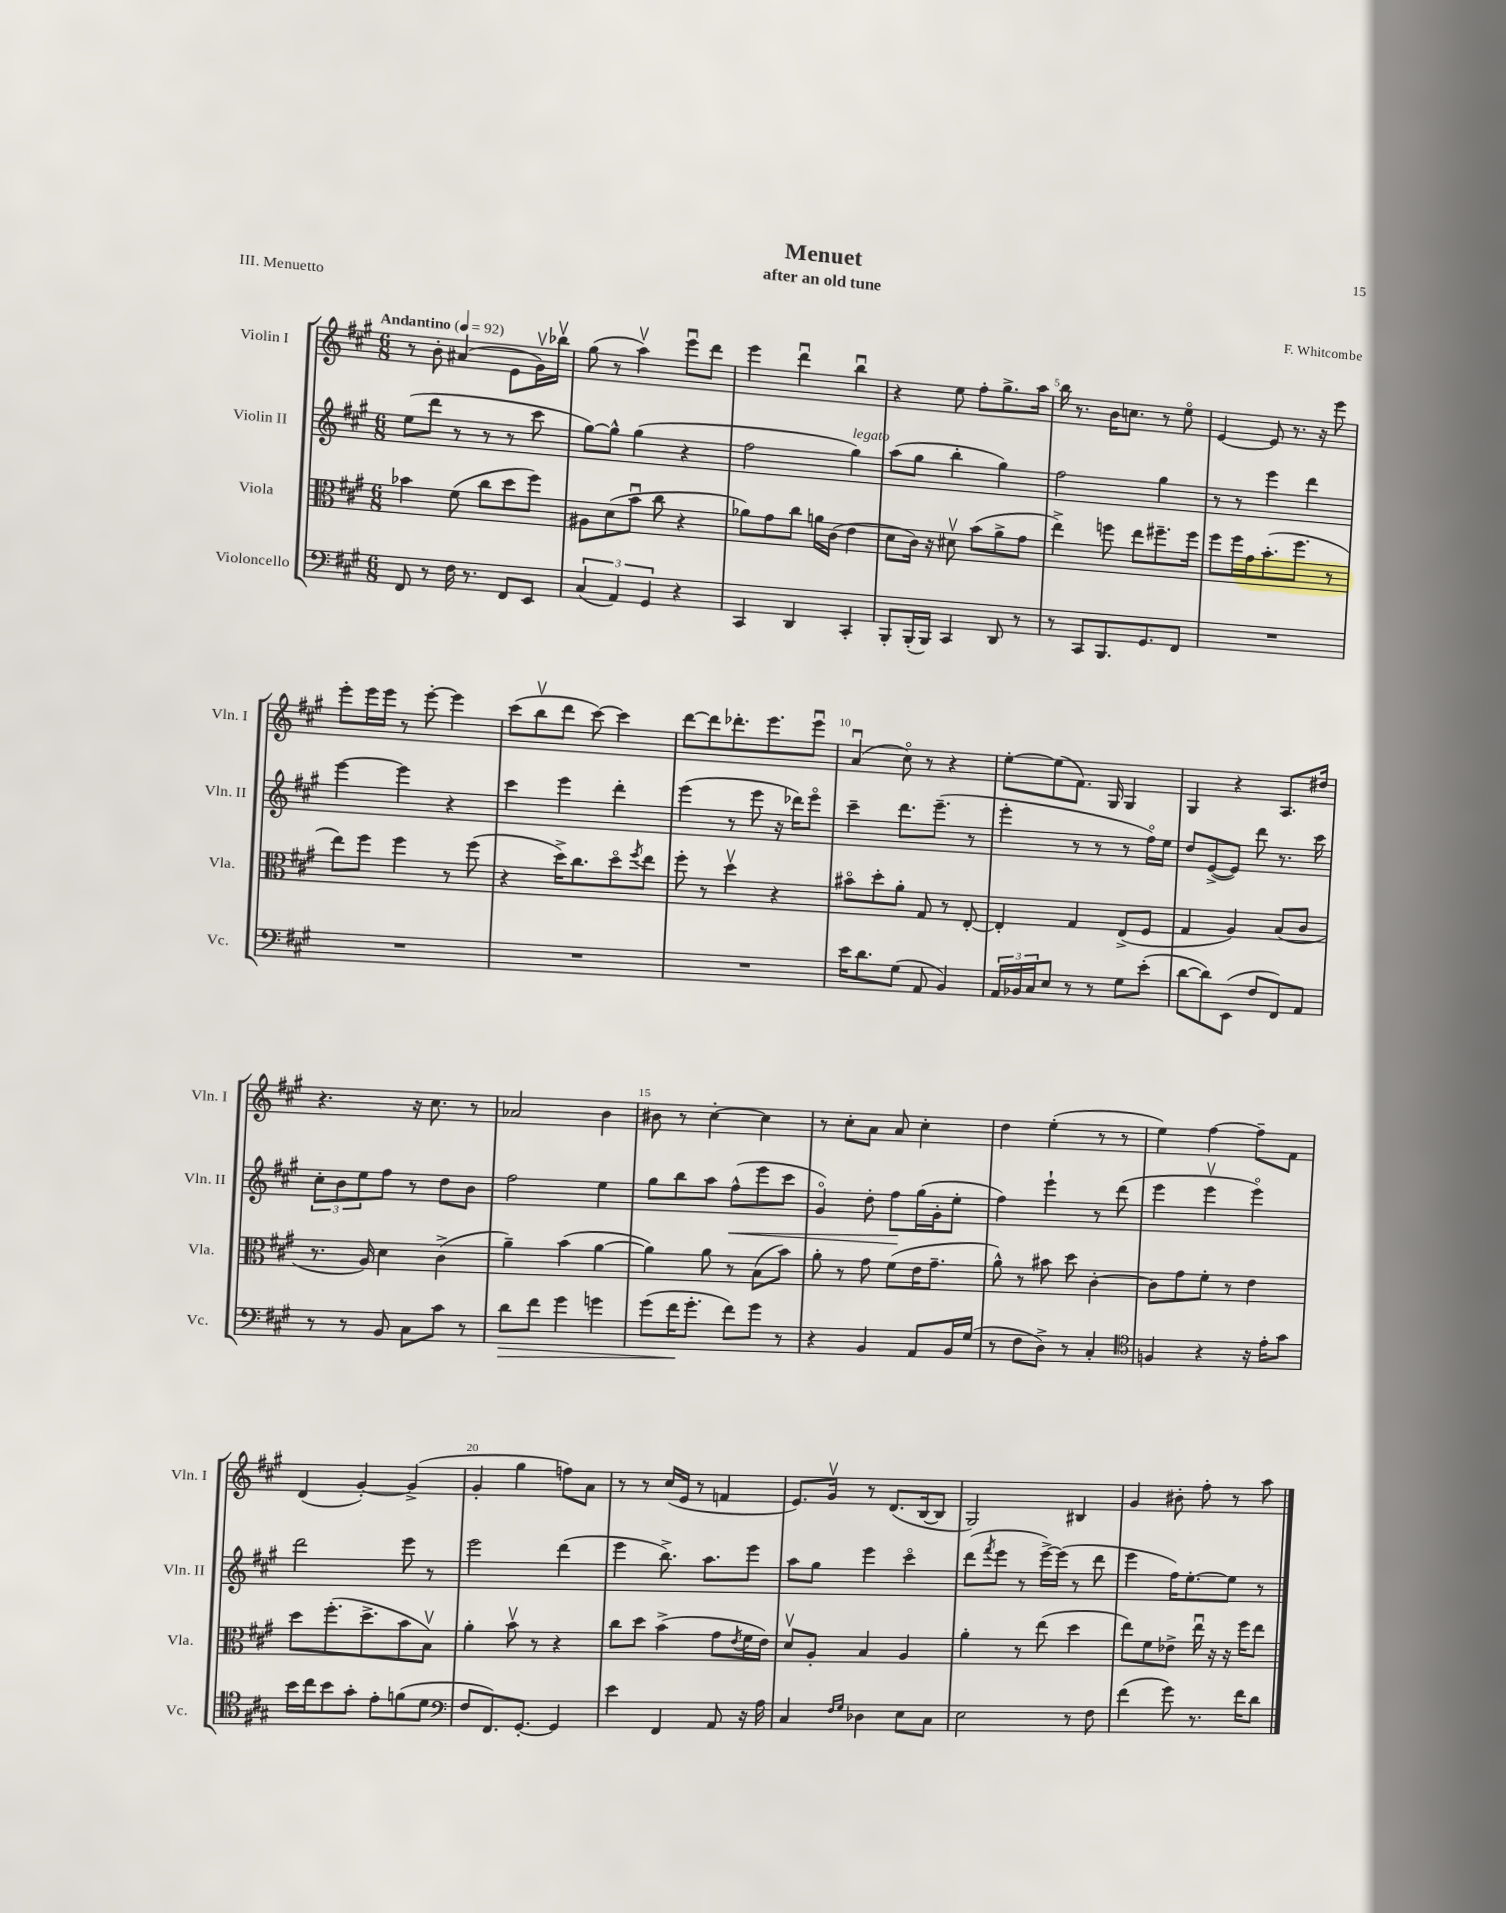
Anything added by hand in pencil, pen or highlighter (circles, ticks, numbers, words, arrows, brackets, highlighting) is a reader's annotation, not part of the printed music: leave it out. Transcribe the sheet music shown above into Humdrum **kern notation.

**kern	**kern	**kern	**kern
*staff4	*staff3	*staff2	*staff1
*clefF4	*clefC3	*clefG2	*clefG2
*k[f#c#g#]	*k[f#c#g#]	*k[f#c#g#]	*k[f#c#g#]
*M6/8	*M6/8	*M6/8	*M6/8
*MM92	*MM92	*MM92	*MM92
8FF#	4b-	(8ee	8r
8r	.	8ddd	8b'
16F#	(8f#	8r	(4a#
8.r	.	.	.
.	8cc#	8r	.
8FF#	8dd	8r	8e
8EE	8ff#)	8ccc#	16g#v)
.	.	.	16bb-v
=	=	=	=
(6C#	8A#	[8gg#)	(8gg#
.	(8d	8gg#^^]	8r
6AA)	.	.	.
.	8bu	(4gg#	4aav)
6GG#	.	.	.
.	8cc#	.	.
4r	4r	4r	8eeeu
.	.	.	8ddd
=	=	=	=
4CC#	8a-)	2ff#	4eee
.	8g#	.	.
4DD	8cc#	.	4dddu
.	16a	.	.
.	(16c#	.	.
4CC#'	4e	4gg#)	4bbu
=	=	=	=
8BBB'	8d	(8aa	4r
(16BBB'	16c#)	8gg#	.
16BBB)	16r	.	.
4CC#	8d#v	4bb'	8ee
.	(8b	.	8ff#'
8DD	8a^	4gg#)	8.gg#^
8r	8g#	.	.
.	.	.	16aa
=	=	=	=
8r	4ee^)	2ff#	16bb
.	.	.	8.r
8CC#	.	.	.
8.BBB	8ff	.	16b
.	.	.	8.cc
.	8ee	.	.
8.GG#	.	.	.
.	8.ff#~	4gg#	8r
8FF#	.	.	8eeo
.	16ff#	.	.
=	=	=	=
2.r	8ff#	8r	[4e
.	16ff#	8r	.
.	16g#	.	.
.	(8.b'	4eee	8e]
.	.	.	8.r
.	8.ff#	.	.
.	.	4ddd	.
.	.	.	16r
.	8r	.	8eee
=	=	=	=
2.r	8ee)	[4eee	8eee'
.	8ff#	.	16eee
.	.	.	16eee
.	4ff#	4eee]	8r
.	.	.	[8eee'
.	8r	4r	4eee]
.	(8ff#	.	.
=	=	=	=
2.r	4r	4ccc#	(8ccc#
.	.	.	8bbv
.	16dd^)	4eee	8ddd
.	8.cc#	.	.
.	.	.	[8ccc#)
.	8ddo	4ddd'	4ccc#]
.	8qff#	.	.
.	8ee	.	.
=	=	=	=
2.r	8ff#'	(4eee	[8ddd
.	8r	.	8ddd]
.	4ddv	8r	8.ddd-'
.	.	8eee	.
.	.	.	8.eee
.	4r	16r	.
.	.	16ddd-)	.
.	.	8eeeo	8eeeu
=	=	=	=
16e	8b#o	4ccc#~	(4au
8.d	.	.	.
.	8dd'	.	.
(8G#	8a'	8.ddd	8cc#o)
8AA	8G#	.	8r
.	.	(8.eee~	.
4BB)	8r	.	4r
.	[8E'	8r	.
=	=	=	=
24AA	4E']	4eee'	[8ee'
24BB-	.	.	.
24C#	.	.	.
8E	.	.	(8ee]
8r	4G#	8r	8.f#)
8r	.	8r	.
.	.	.	16G#
8G#	(8E^	8r	4G#
(8e'	8F#	16ff#o)	.
.	.	16ee	.
=	=	=	=
[8d	4G#	8dd	4G#
8d])	.	([8e^	.
(8EE	4A)	8e])	4r
8F#	.	8ddd	.
8FF#)	(8B	8.r	8.A
8AA	8c#	.	.
.	.	16ccc#	16dd#
=	=	=	=
8r	8.r	12cc#'	4.r
.	.	12b	.
8r	.	.	.
.	.	12ee	.
.	16A)	.	.
8BB	4d	8ff#	.
8C#	.	8r	16r
.	.	.	8.cc#
8c#	(4c#^	8dd	.
8r	.	8b	8r
=	=	=	=
8d	4a~)	2ff#	2a-
8f#	.	.	.
4g#	(4b	.	.
4g	[4a	4ee	4b
=	=	=	=
(8g#	4a])	8gg#	8b#
16f#	.	8bb	8r
8.g#'	.	.	.
.	8a	8aa	[4cc#'
8f#)	8r	(8ff#^^	.
8g#	(8B	8eee	4cc#]
8r	8b)	8ccc#	.
=	=	=	=
4r	8a'	4g#o)	8r
.	8r	.	8cc#'
4BB	8g#	8dd'	8a
.	(8f#	8ff#	8a
8AA	16e	(16gg#	4cc#'
.	8.g#~	16g#'	.
16BB	.	8ee'	.
(16G#	.	.	.
=	=	=	=
8r	8a^^)	4ff#)	4dd
8F#	8r	.	.
8D^)	8b#	4eee`	(4ee'
8r	8dd	.	.
4C#'	[4c#'	8r	8r
.	.	(8ddd	8r
=	=	=	=
*clefC4	*	*	*
4F	8c#]	4eee	4ee)
.	8g#	.	.
4r	8f#'	4eeev	[4ff#
.	8r	.	.
16r	4e	4eeeo)	8ff#~]
16e'	.	.	.
8g#	.	.	8f#
=	=	=	=
16b	8dd	2ddd	(4d
16cc#	.	.	.
8b	(8.ff#'	.	.
8g#'	.	.	[4g#')
.	8.dd^	.	.
8e'	.	.	.
(8f	8b	8eee	(4g#^]
8d	8Bv)	8r	.
=	=	=	=
*clefF4	*	*	*
8F#	4a'	2eee	4g#'
8.FF#)	.	.	.
.	8bv	.	4gg#
[8.GG#'	.	.	.
.	8r	.	.
4GG#]	4r	(4ddd	8ff)
.	.	.	8a
=	=	=	=
4e	8cc#	4eee	8r
.	8dd	.	8r
4FF#	(4b^	8.bb^)	(16cc#
.	.	.	16e
.	.	.	8r
.	.	8.aa	.
8AA	8g#	.	4f
.	8qe	.	.
16r	16f#	8eee	.
16A	16e)	.	.
=	=	=	=
4C#	8dv	8aa	8.e)
.	8A'	8gg#	.
.	.	.	16g#v
16qqF#	.	.	.
16qqG#	.	.	.
4D-	4B	4eee	8r
.	.	.	(8.d
8E	4A	4ccc#o	.
.	.	.	[16B
8C#	.	.	8B]
=	=	=	=
2E	4a'	(8ddd	2G#)
.	.	8qfff#	.
.	.	8eee	.
.	8r	8r	.
.	(8ee	[16eee^)	.
.	.	(16eee]	.
8r	4dd	8r	4B#
8F#	.	8ddd	.
=	=	=	=
(4f#	8ee)	4eee	4g#
.	8f#	.	.
8g#)	8e-^	16ff#)	8b#'
.	.	[8.ee'	.
8.r	16eeu	.	8ff#'
.	16r	.	.
.	16r	8ee]	8r
16f#	16ff#	.	.
8d	8ee	8r	8aa
==	==	==	==
*-	*-	*-	*-
